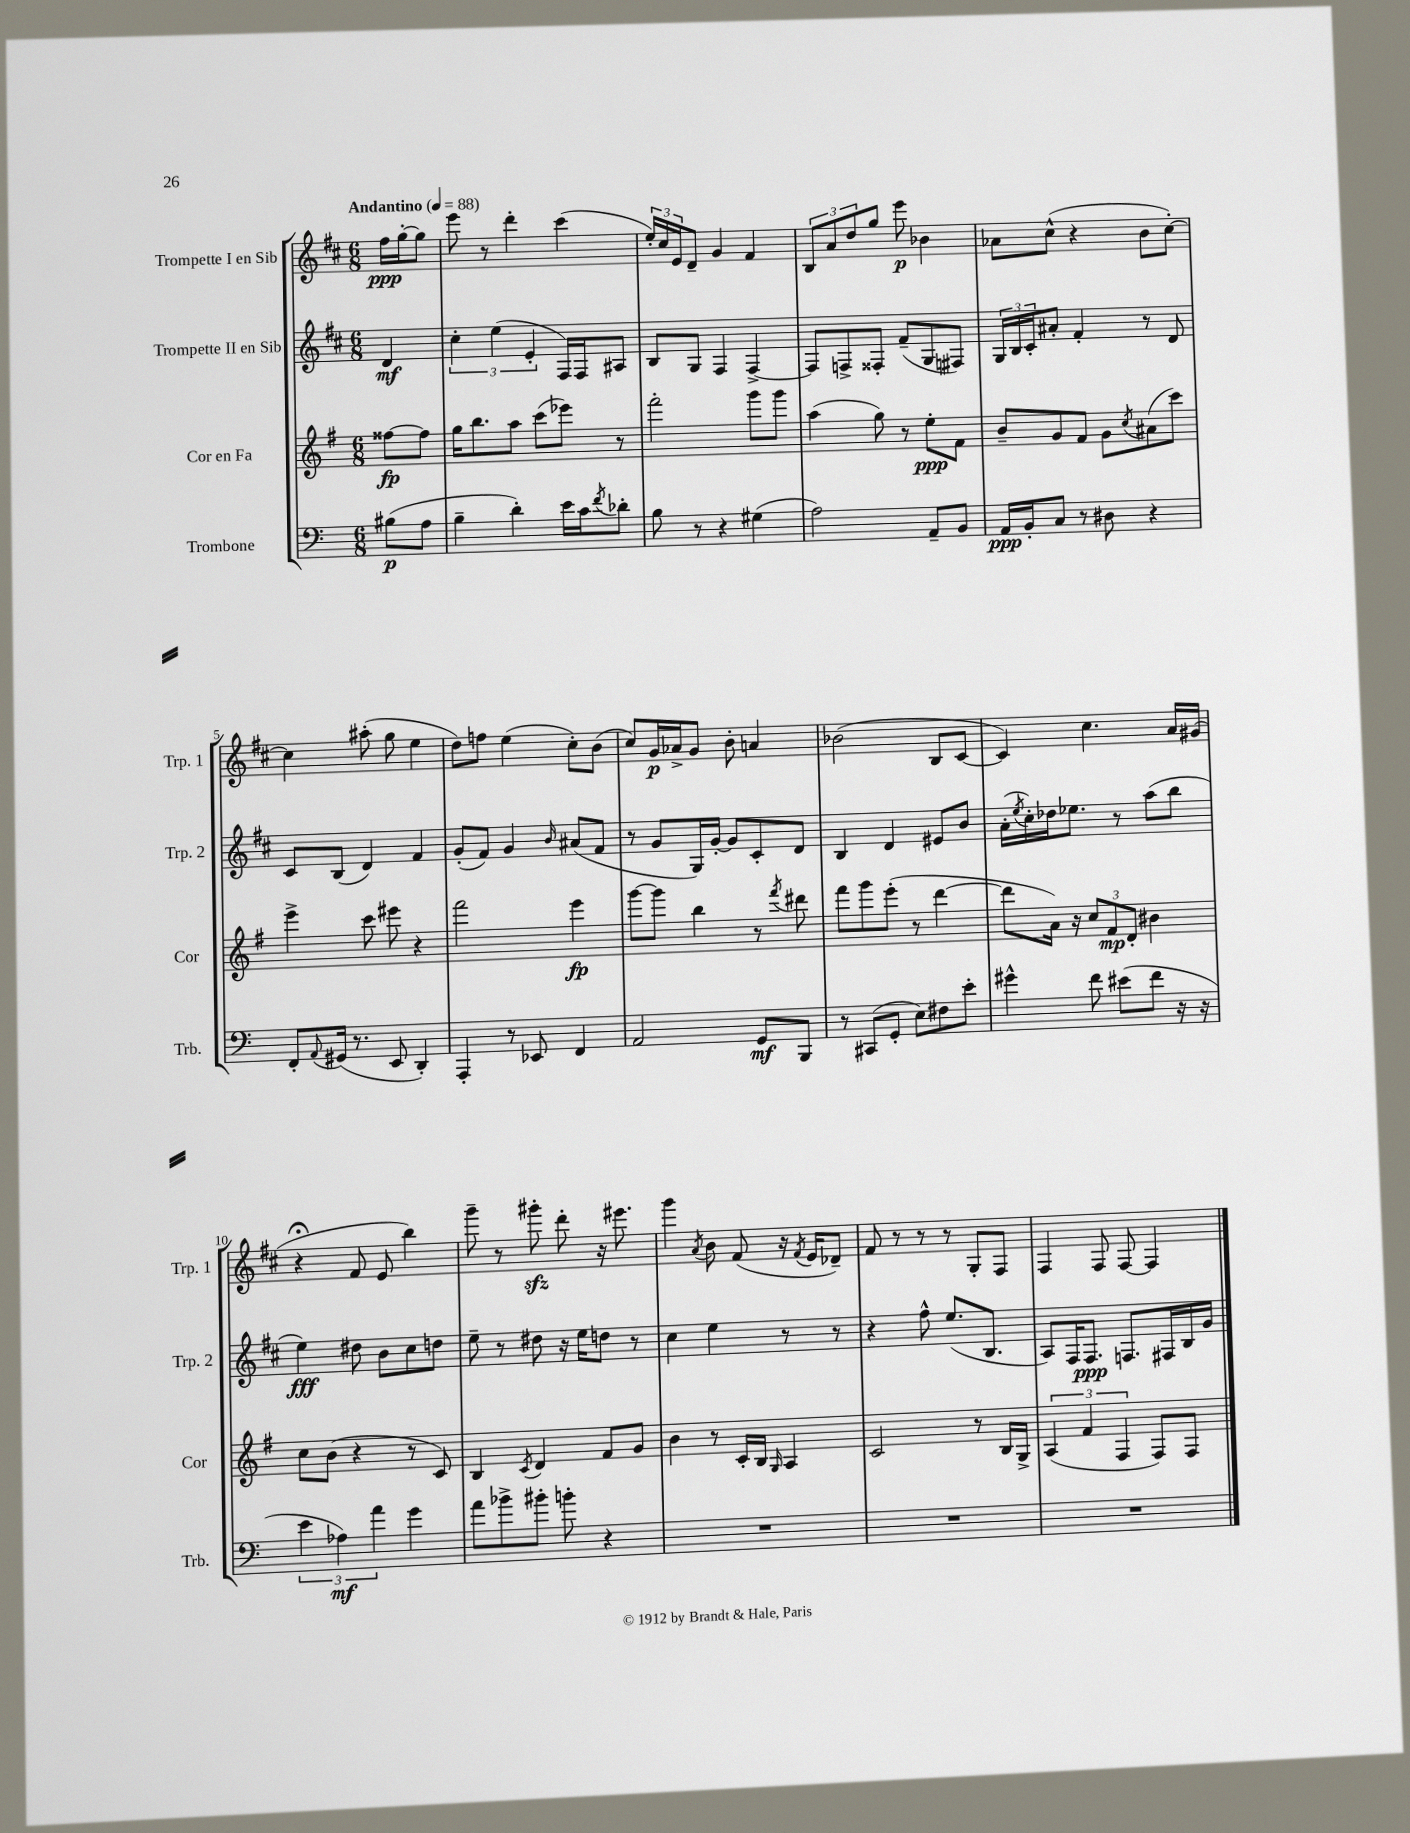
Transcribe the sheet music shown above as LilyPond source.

<<
\new StaffGroup <<
\new Staff = "s0" \with { instrumentName = "Trompette I en Sib" shortInstrumentName = "Trp. 1" } {
    \clef treble \key d \major \numericTimeSignature \time 6/8 \partial 4 \tempo "Andantino" 4 = 88
    fis''16\ppp g''16~-. g''8 |
    e'''8 r8 d'''4-. cis'''4( |
    \tuplet 3/2 { e''16-.) cis''16 e'16 } d'8-- g'4 fis'4 |
    \tuplet 3/2 { b8 a'8 d''8 } g''8 e'''8\p bes'4 |
    aes'8 cis''8-^( r4 b'8 cis''8~-.) |
    cis''4 ais''8-.( g''8 e''4 |
    d''8) f''8 e''4( cis''8-.) b'8( |
    cis''8) g'16\p aes'16-> g'8 b'8-. a'4 |
    bes'2( b8 cis'8~ |
    cis'4) cis''4. a'16 gis'16( |
    r4\fermata fis'8 e'8 b''4) |
    g'''8-- r8 gis'''8-.\sfz d'''8-. r16 eis'''8. |
    g'''4 \acciaccatura { a'8 } b'8 fis'8( r16 \acciaccatura { fis'8 } e'16 des'8--) |
    fis'8 r8 r8 r8 g8-. fis8 |
    fis4 fis8 fis8~ fis4 \bar "|." |
}
\new Staff = "s1" \with { instrumentName = "Trompette II en Sib" shortInstrumentName = "Trp. 2" } {
    \clef treble \key d \major \numericTimeSignature \time 6/8 \partial 4
    d'4\mf |
    \tuplet 3/2 { cis''4-. e''4( e'4-. } fis16) fis16 ais8 |
    b8 g8 fis4 fis4~-> |
    fis8 f8-> fisis8-. fis'8--( g8 fis8) |
    \tuplet 3/2 { g16 b16 cis'16-. } ais'8-. fis'4-. r8 d'8 |
    cis'8 b8( d'4) fis'4 |
    g'8-.( fis'8) g'4 \grace { b'16 } ais'8( fis'8 |
    r8 g'8 g16) g'16~-. g'8 cis'8-. d'8 |
    b4 d'4 eis'8 b'8 |
    a'16-.( \acciaccatura { e''8 } cis''16-.) des''16 ees''8. r8 a''8( b''8 |
    e''4\fff) dis''8 b'8 cis''8 d''8 |
    e''8-- r8 dis''8 r16 e''16 d''8 r8 |
    cis''4 e''4 r8 r8 |
    r4 fis''8-^ e''8.( b8. |
    a8) fis16 fis8.\ppp f8. fis16 b16 g'16 \bar "|." |
}
\new Staff = "s2" \with { instrumentName = "Cor en Fa" shortInstrumentName = "Cor" } {
    \clef treble \key g \major \numericTimeSignature \time 6/8 \partial 4
    fisis''8~\fp fisis''8 |
    g''16 b''8. a''8 c'''8( ees'''8) r8 |
    fis'''2-. g'''8 g'''8 |
    a''4( g''8) r8 e''8-.\ppp fis'8 |
    b'8-- g'8 fis'8 g'8 \acciaccatura { c''8 } ais'8( c'''8) |
    e'''4-> c'''8 eis'''8 r4 |
    fis'''2 e'''4\fp |
    g'''8~ g'''8 b''4 r8 \acciaccatura { fis'''8 } dis'''8 |
    fis'''8 g'''8 e'''8-.( r8 d'''4~ |
    d'''8 a'16) r16 \tuplet 3/2 { c''8 fis'8\mp d'8-. } bis'4 |
    c''8 b'8( r4 r8 c'8) |
    b4 \acciaccatura { c'8 } d'4 fis'8 g'8 |
    b'4 r8 c'16-. b16 \grace { g16 } a4 |
    c'2 r8 b16 g16-> |
    \tuplet 3/2 { a4( fis'4 fis4 } fis8) fis8 \bar "|." |
}
\new Staff = "s3" \with { instrumentName = "Trombone" shortInstrumentName = "Trb." } {
    \clef bass \key c \major \numericTimeSignature \time 6/8 \partial 4
    bis8\p( a8 |
    b4-- d'4-.) e'16 c'16 \acciaccatura { f'8 } des'8-. |
    b8 r8 r4 gis4( |
    a2) a,8-- b,8 |
    a,16\ppp b,16-. c8 r8 dis8 r4 |
    f,8-. \appoggiatura { a,8 } gis,16( r8. e,8 d,4-.) |
    a,,4-. r8 ees,8 f,4 |
    a,2 g,8\mf b,,8 |
    r8 cis,8( g,8-. e8) fis8 e'8-. |
    gis'4-^ f'8 eis'8( f'8 r16 r16 |
    \tuplet 3/2 { e'4 aes4\mf) a'4 } g'4 |
    a'8 bes'8-> bis'8-. b'8-. r4 |
    R2. |
    R2. |
    R2. \bar "|." |
}
>>
>>
